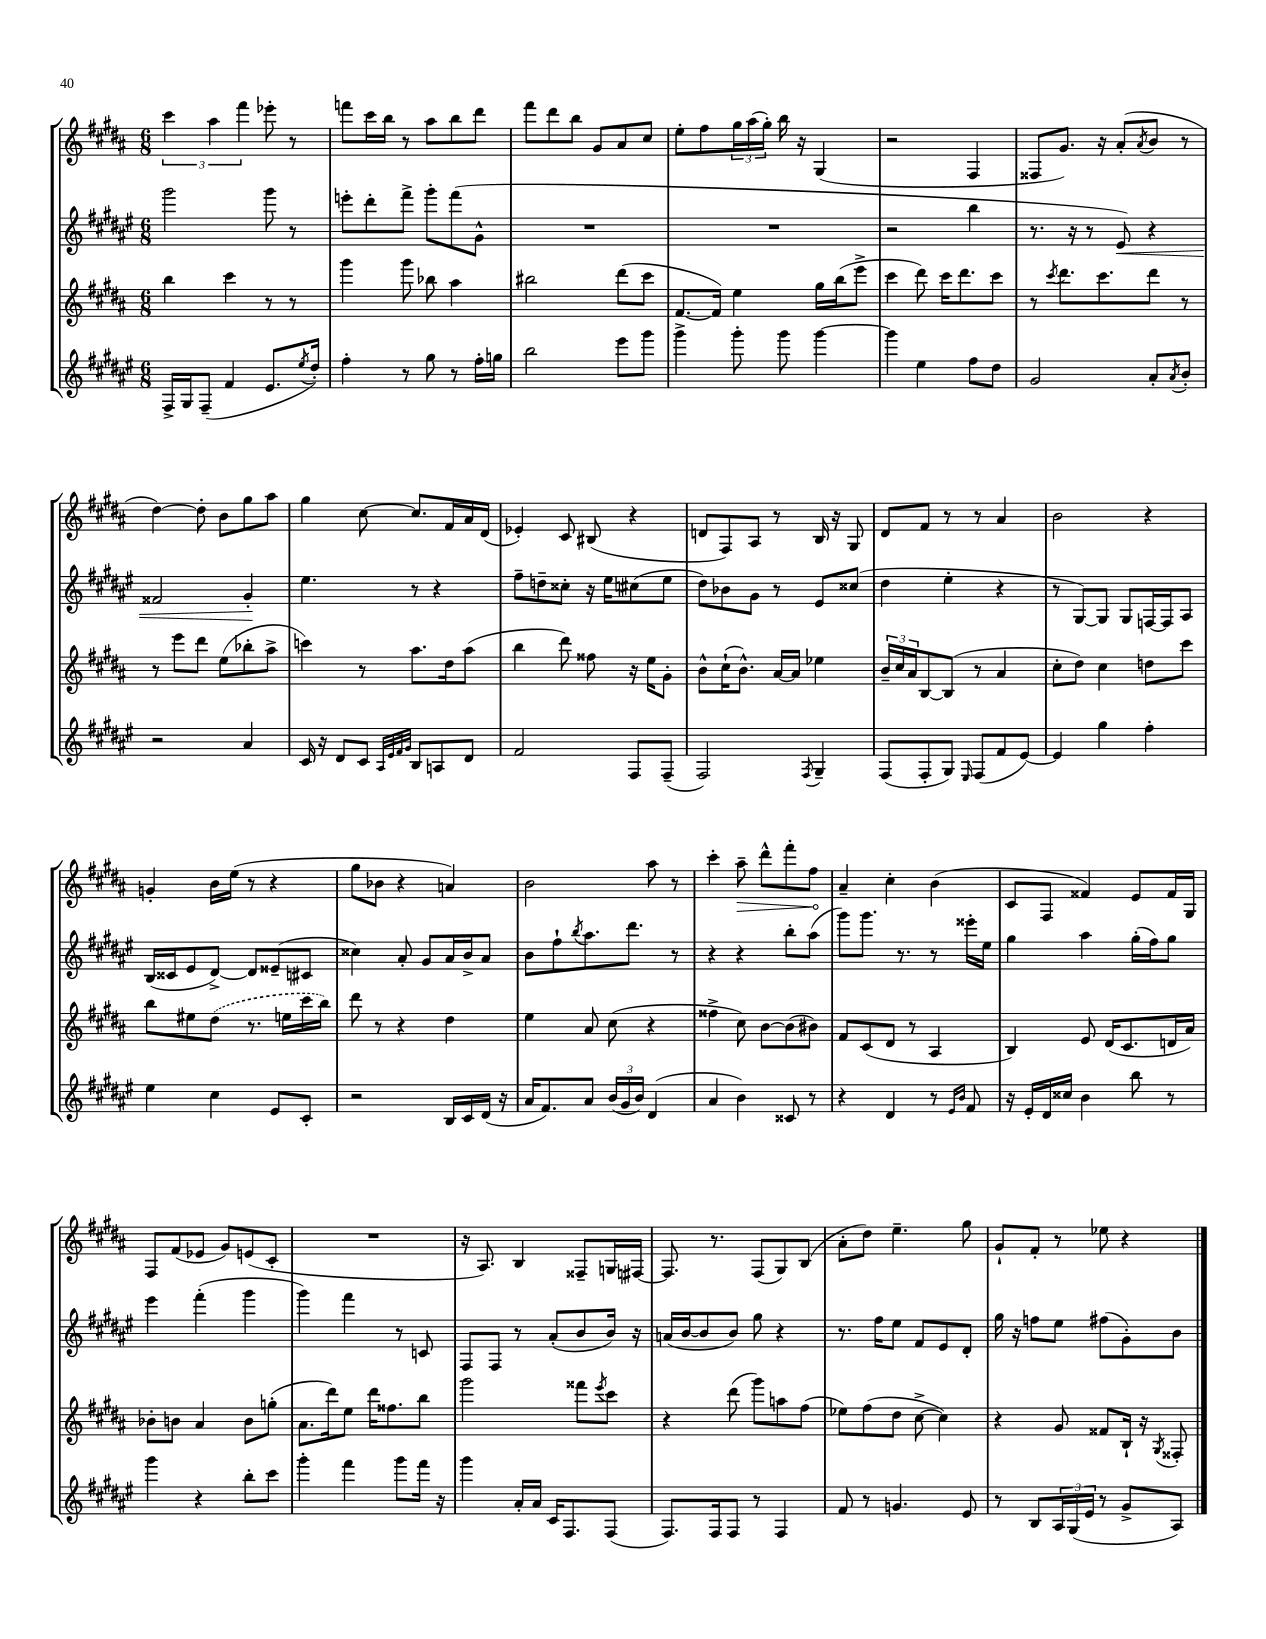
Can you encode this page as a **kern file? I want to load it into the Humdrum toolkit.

**kern	**kern	**kern	**kern
*staff4	*staff3	*staff2	*staff1
*clefG2	*clefG2	*clefG2	*clefG2
*k[f#c#g#d#a#e#]	*k[f#c#g#d#a#]	*k[f#c#g#d#a#e#]	*k[f#c#g#d#a#]
*M6/8	*M6/8	*M6/8	*M6/8
16F#^	4bb	2ggg#	6ccc#
16G#	.	.	.
(8F#~	.	.	.
.	.	.	6aa#
4f#	4ccc#	.	.
.	.	.	6fff#
8.e#	8r	8ggg#	8eee-'
.	8r	8r	8r
8qee#	.	.	.
16dd#')	.	.	.
=	=	=	=
4ff#'	4ggg#	8eee'	8fff
.	.	8ddd#'	16ccc#
.	.	.	16bb
8r	8ggg#	8fff#^	8r
8gg#	8bb-	8ggg#'	8aa#
8r	4aa#	(8fff#	8bb
16ff#'	.	8g#^^	8ddd#
16gg	.	.	.
=	=	=	=
2bb	2bb#	2.r	8fff#
.	.	.	8ddd#
.	.	.	8bb
.	.	.	8g#
8eee#	(8ddd#	.	8a#
8ggg#	8ccc#	.	8cc#
=	=	=	=
4ggg#^	[8.f#	2.r	8ee'
.	.	.	8ff#
.	16f#])	.	.
8ggg#'	4ee	.	24gg#
.	.	.	(24aa#
.	.	.	24gg#')
8ggg#	.	.	16bb
.	.	.	16r
[4ggg#	16gg#	.	(4G#
.	(16bb	.	.
.	8eee^	.	.
=	=	=	=
4ggg#]	4ccc#	2r	2r
4ee#	8ddd#)	.	.
.	16ccc#	.	.
.	8.ddd#	.	.
8ff#	.	4bb	4F#
8dd#	8ccc#	.	.
=	=	=	=
2g#	8r	8.r	8F##
.	8qccc#	.	.
.	8.ddd#	.	8.g#)
.	.	16r	.
.	.	8r	.
.	8.ccc#	.	16r
.	.	8e#)	(8a#'
.	.	.	8qa#
8a#'	8ddd#	4r	8b
8qa#	.	.	.
8b'	8r	.	8r
=	=	=	=
2r	8r	2f##	[4dd#)
.	8eee	.	.
.	8ddd#	.	8dd#']
.	(8ee	.	8b
4a#	8bb-'	4g#'	8gg#
.	8aa#^	.	8aa#
=	=	=	=
16c#	4ccc)	4.ee#	4gg#
16r	.	.	.
8d#	.	.	.
8c#	8r	.	[8cc#
32qqA#	.	.	.
32qqe#	.	.	.
32qqf#	.	.	.
32qqg#	.	.	.
8B	8.aa#	8r	8.cc#]
8A	.	4r	.
.	16dd#	.	16f#
8d#	(8aa#	.	16a#
.	.	.	(16d#
=	=	=	=
2f#	4bb	8ff#~	4e-')
.	.	8dd~	.
.	8ddd#)	8cc##'	8c#
.	8ff##	16r	(8B#
.	.	16ee#	.
8F#	16r	(8cc#	4r
.	16ee	.	.
(8F#~	8g#'	8ee#	.
=	=	=	=
2F#)	8b^^	8dd#)	8d
.	(16cc#`	8b-	8F#)
.	8.b^^)	.	.
.	.	8g#	8A#
.	[16a#	8r	8r
.	16a#]	.	.
8qF#	.	.	.
4G#~	4ee-	8e#	16B
.	.	.	16r
.	.	(8cc##	8G#
=	=	=	=
(8F#	24b~	4dd#	8d#
.	24cc#	.	.
.	24a#	.	.
8F#'	[8B	.	8f#
8G#)	(8B]	4ee#'	8r
16qqE#	.	.	.
(8F#	8r	.	8r
8f#	4a#	4r	4a#
[8e#)	.	.	.
=	=	=	=
4e#]	8cc#'	8r	2b
.	8dd#)	[8G#)	.
4gg#	4cc#	8G#]	.
.	.	8G#	.
4ff#'	8dd	[16F	4r
.	.	16F]	.
.	8ccc#	8A#	.
=	=	=	=
4ee#	8bb	(16B	4g'
.	.	16c##	.
.	8ee#	8e#	.
4cc#	(8dd#	[8d#^)	16b
.	.	.	(16ee
.	8.r	8d#]	8r
8e#	.	(8e##~	4r
.	16ee	.	.
8c#'	16ccc#	8c#	.
.	16bb)	.	.
=	=	=	=
2r	8ddd#	4cc##)	8gg#
.	8r	.	8b-
.	4r	8a#'	4r
.	.	8g#	.
16B	4dd#	16a#	4a)
16c#	.	16b^	.
(16d#	.	8a#	.
16r	.	.	.
=	=	=	=
16a#	4ee	8b	2b
8.f#)	.	.	.
.	.	8ff#`	.
.	.	8qbb	.
8a#	8a#	8.aa#	.
(24b	(8cc#	.	.
24g#	.	.	.
.	.	8.ddd#	.
24b)	.	.	.
(4d#	4r	.	8aa#
.	.	8r	8r
=	=	=	=
4a#	4ff##^	4r	4ccc#'
4b)	8cc#)	4r	8aa#~
.	[8b	.	8ddd#^^
8c##	(8b]	8bb'	8fff#'
8r	8b#)	(8aa#	8ff#
=	=	=	=
4r	8f#	8ggg#)	4a#~
.	(8c#	8.ggg#	.
4d#	8d#	.	4cc#'
.	.	8.r	.
.	8r	.	.
8r	4A#	8r	(4b
16qqe#	.	.	.
16qqb	.	.	.
8f#	.	16eee##'	.
.	.	16ee#	.
=	=	=	=
16r	4B)	4gg#	8c#
16e#'	.	.	.
16d#	.	.	8F#
16cc##	.	.	.
4b	8e	4aa#	4f##)
.	(16d#	.	.
.	8.c#	.	.
8bb	.	(16gg#'	8e
.	.	16ff#)	.
8r	16d	8gg#	16f##
.	16a#)	.	16G#
=	=	=	=
4ggg#	8b-'	4eee#	8F#
.	8b	.	(8f#
4r	4a#	(4fff#'	8e-
.	.	.	8g#)
8bb'	8b	4ggg#	(8e
8ccc#	(8gg'	.	8c#'
=	=	=	=
4ggg#'	8.a#	4ggg#)	2.r
.	16ddd#)	.	.
4fff#	8ee	4fff#	.
.	16ddd#	.	.
.	8.ff##	.	.
8ggg#	.	8r	.
16fff#	8bb	8c	.
16r	.	.	.
=	=	=	=
4ggg#	2ggg#	8F#	16r
.	.	.	8.A#)
.	.	8F#	.
16a#'	.	8r	4B
16a#	.	.	.
16c#	.	(8a#'	.
8.F#	.	.	.
.	8fff##	8b	8F##~
.	8qeee	.	.
(8F#	8ccc#	16b)	16G
.	.	16r	[16F#
=	=	=	=
8.F#)	4r	(16a	8.F#]
.	.	[16b	.
.	.	8b]	.
16F#	.	.	8.r
8F#	(8ddd#	8b)	.
8r	8ggg#)	8gg#	(8F#
4F#	8aa	4r	8G#)
.	(8ff#	.	(8B
=	=	=	=
8f#	8ee-)	8.r	8a#'
8r	(8ff#	.	8dd#)
.	.	16ff#	.
4.g	8dd#	8ee#	4.ee~
.	[8cc#^	8f#	.
.	4cc#])	8e#	.
8e#	.	8d#'	8gg#
=	=	=	=
8r	4r	16gg#	8g#`
.	.	16r	.
8B	.	8ff	8f#'
24A#	8g#	8ee#	8r
(24G#	.	.	.
24e#	.	.	.
8r	8f##	(8ff#	8ee-
8g#^	16B`	8g#')	4r
.	16r	.	.
.	8qG#	.	.
8A#)	8F##'	8b	.
==	==	==	==
*-	*-	*-	*-
